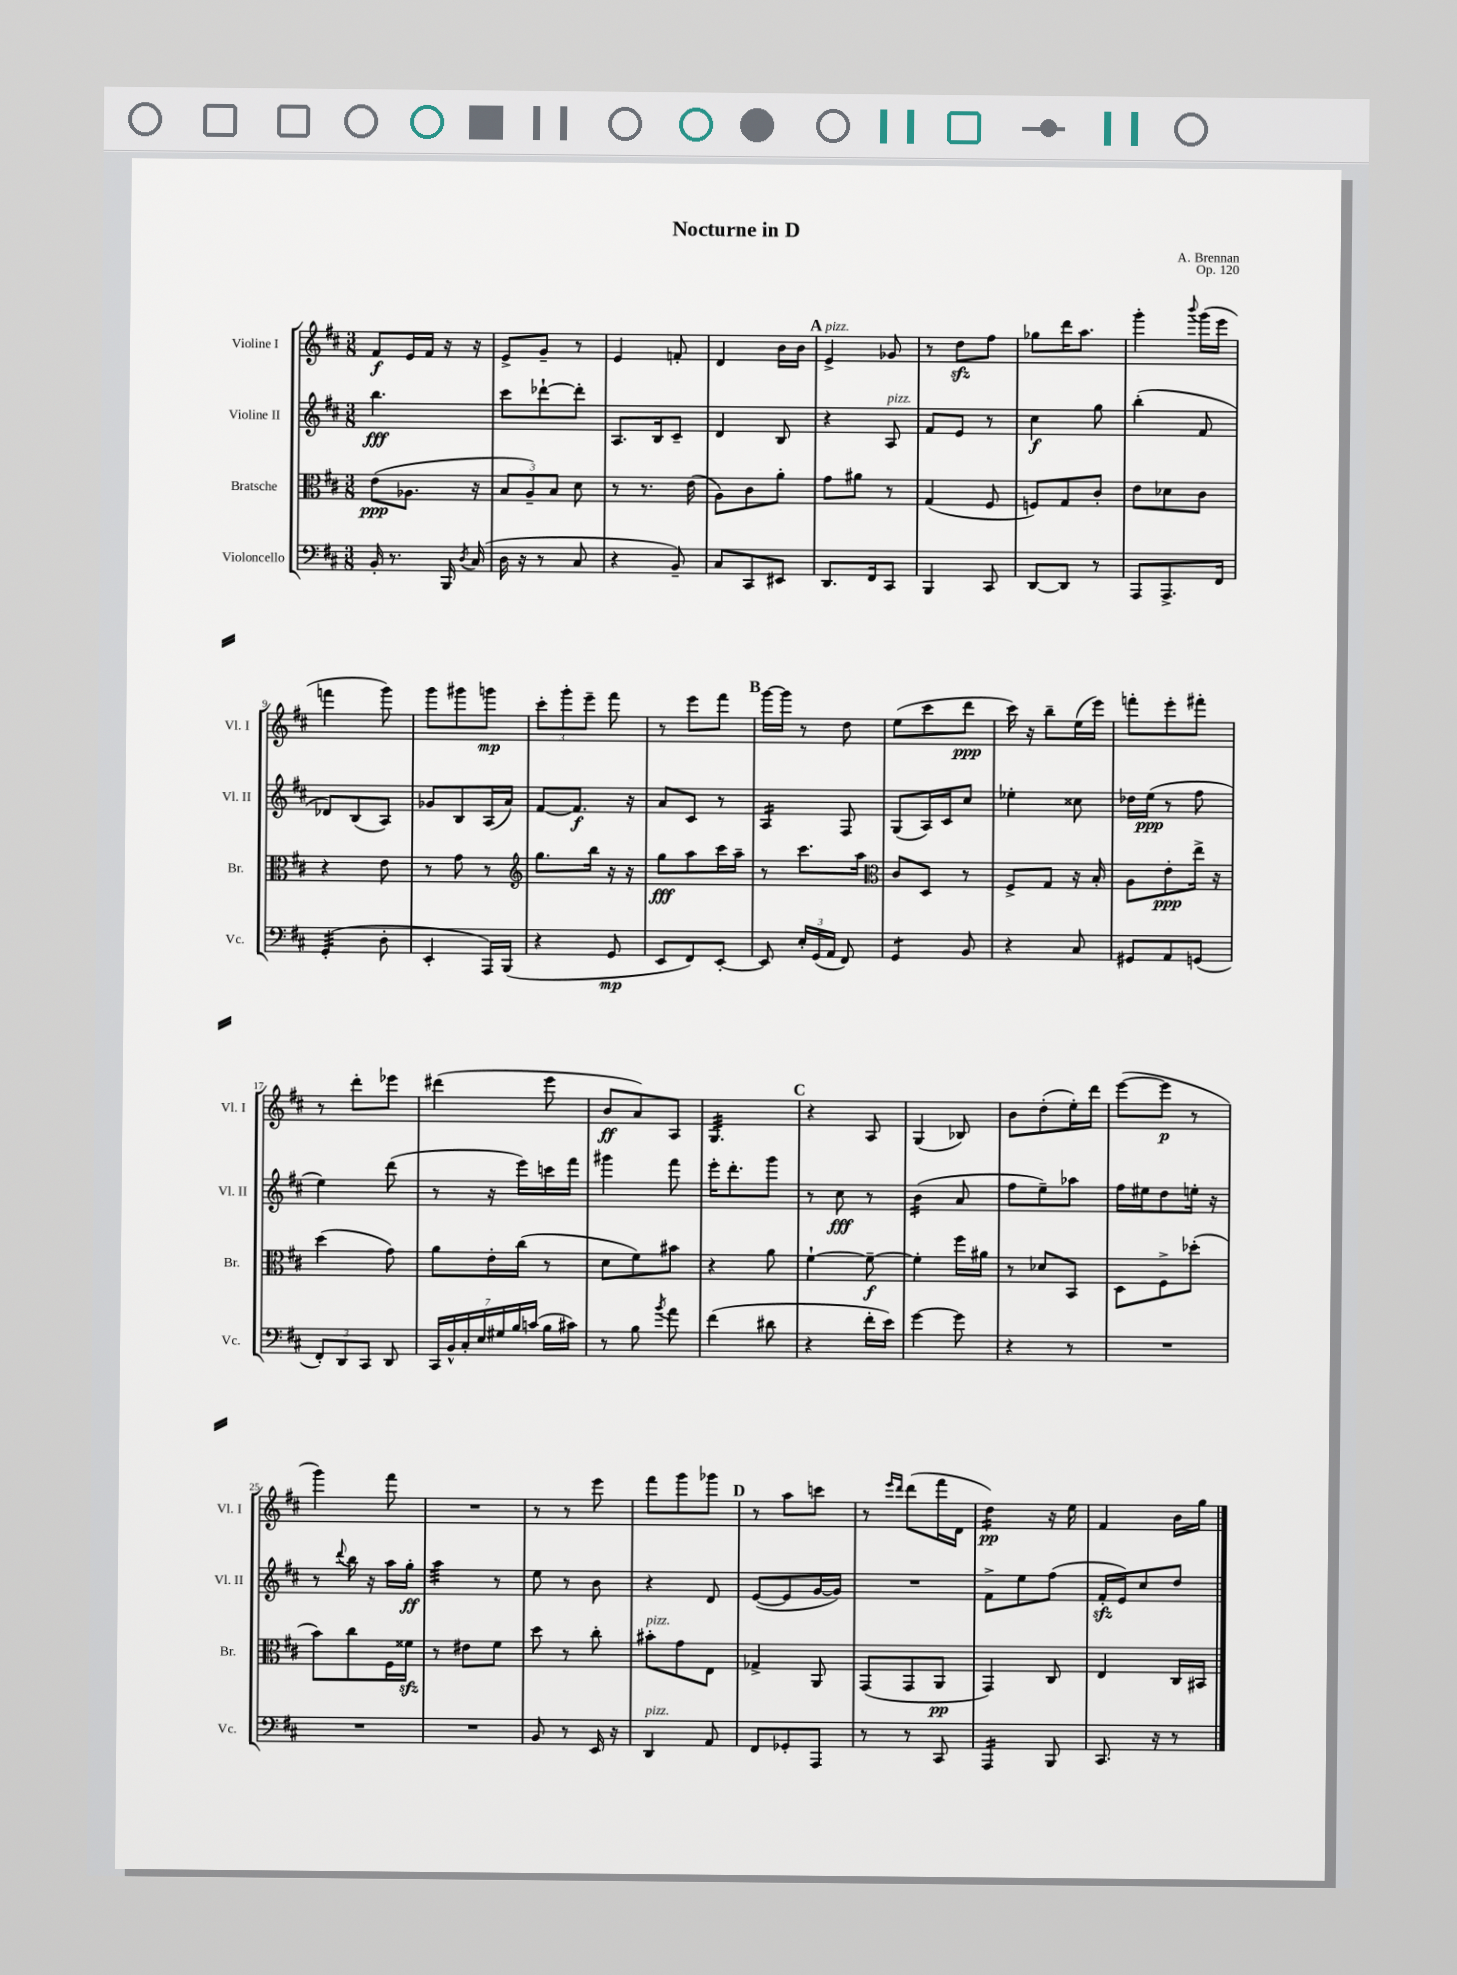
\header { title = "Nocturne in D" composer = "A. Brennan" opus = "Op. 120" }
<<
\new StaffGroup <<
\new Staff = "s0" \with { instrumentName = "Violine I" shortInstrumentName = "Vl. I" } {
    \clef treble \key d \major \numericTimeSignature \time 3/8
    \autoBeamOff fis'8[\f e'16 fis'16] r16 r16 |
    e'8[-> g'8]-- r8 |
    e'4 f'8-. |
    d'4 b'16[ b'16] |
    \mark \markup { \bold "A" } e'4->^\markup { \italic "pizz." } ges'8 |
    r8 d''8[\sfz fis''8] |
    ges''8[ d'''16 a''8.] |
    g'''4-. \appoggiatura { b'''8 } g'''16[( e'''16] |
    f'''4 g'''8) |
    g'''8[ gis'''8 g'''8]\mp |
    \tuplet 3/2 { cis'''8[-. g'''8-. e'''8]-- } fis'''8 |
    r8 e'''8[ fis'''8] |
    \mark \markup { \bold "B" } g'''16[~ g'''16] r8 d''8 |
    e''8[( cis'''8 d'''8]\ppp |
    cis'''16) r16 b''8[-- e''16( e'''16]) |
    f'''8[-. e'''8-. fis'''8]-. |
    r8 d'''8[-. ees'''8] |
    dis'''4( e'''8 |
    b'8[\ff a'8) a8] |
    g4.:32 |
    \mark \markup { \bold "C" } r4 a8 |
    g4( bes8) |
    b'8[ d''8-.( e''16-.) d'''16] |
    e'''8[~( e'''8]\p r8 |
    g'''4) fis'''8 |
    R4. |
    r8 r8 e'''8 |
    fis'''8[ g'''8 ges'''8] |
    \mark \markup { \bold "D" } r8 a''8[ c'''8] |
    r8 \grace { e'''16[ d'''16] } d'''8[( fis'''16 d'16] |
    d''4:16\pp) r16 e''16 |
    fis'4 b'16[ g''16] \bar "|." |
}
\new Staff = "s1" \with { instrumentName = "Violine II" shortInstrumentName = "Vl. II" } {
    \clef treble \key d \major \numericTimeSignature \time 3/8
    \autoBeamOff b''4.\fff |
    cis'''8[ des'''8~-! des'''8]-. |
    a8.[ b16 cis'8]-- |
    d'4 b8 |
    \mark \markup { \bold "A" } r4 a8^\markup { \italic "pizz." } |
    fis'8[ e'8] r8 |
    cis''4\f g''8 |
    b''4-.( fis'8 |
    des'8[) b8( a8]) |
    ges'8[ b8 a16( a'16]) |
    fis'8[~ fis'8.]\f r16 |
    a'8[ cis'8] r8 |
    \mark \markup { \bold "B" } a4:16 fis8 |
    g8[( a16) cis'16 cis''8] |
    ees''4-. cisis''8 |
    des''16[ e''16]\ppp( r8 fis''8 |
    e''4) d'''8( |
    r8 r16 e'''16[) c'''16 fis'''16] |
    gis'''4 fis'''8 |
    e'''16[-. d'''8.-. g'''8] |
    \mark \markup { \bold "C" } r8 cis''8\fff r8 |
    b'4:16( a'8 |
    fis''8[ e''8--) aes''8] |
    fis''16[ eis''16 d''8 e''16]-. r16 |
    r8 \appoggiatura { d'''8 } b''16 r16 a''16[ g''16]-.\ff |
    a''4:32 r8 |
    e''8 r8 b'8 |
    r4 d'8 |
    \mark \markup { \bold "D" } e'8[~( e'8 g'16~ g'16]) |
    R4. |
    fis'8[-> e''8 fis''8]( |
    fis'16[-.\sfz e'16) cis''8 d''8] \bar "|." |
}
\new Staff = "s2" \with { instrumentName = "Bratsche" shortInstrumentName = "Br." } {
    \clef alto \key d \major \numericTimeSignature \time 3/8
    \autoBeamOff e'8[\ppp( aes8.] r16 |
    \tuplet 3/2 { b8[ a8--) b8] } d'8 |
    r8 r8. e'16( |
    a8[) cis'8 a'8]-. |
    \mark \markup { \bold "A" } g'8[ ais'8] r8 |
    g4( fis8 |
    f8[) g8 cis'8]-. |
    e'8[ des'8 cis'8] |
    r4 e'8 |
    r8 g'8 r8 |
    \clef treble g''8.[ b''16] r16 r16 |
    g''8[\fff a''8 cis'''16 a''16]-- |
    \mark \markup { \bold "B" } r8 cis'''8.[ a''16] |
    \clef alto cis'8[ d8] r8 |
    fis8[-> g8] r16 b16-. |
    a8[ e'8-.\ppp e''16]-> r16 |
    d''4( g'8) |
    a'8[ e'16-. cis''16]( r8 |
    d'8[ fis'8) bis'8] |
    r4 a'8 |
    \mark \markup { \bold "C" } fis'4~-! fis'8~--\f |
    fis'4-. fis''16[ ais'16] |
    r8 des'8[ b,8] |
    d8[ fis8-> des''8]-.( |
    b'8[) cis''8 fis16 fisis'16]\sfz |
    r8 eis'8[ fis'8] |
    d''8 r8 cis''8-. |
    bis'8[-.^\markup { \italic "pizz." } g'8 e8] |
    \mark \markup { \bold "D" } ges4-> a,8 |
    g,8[( g,8 a,8]\pp |
    g,4) cis8 |
    e4 cis16[ bis,16] \bar "|." |
}
\new Staff = "s3" \with { instrumentName = "Violoncello" shortInstrumentName = "Vc." } {
    \clef bass \key d \major \numericTimeSignature \time 3/8
    \autoBeamOff b,16-. r8. b,,16 \acciaccatura { d8 } cis16( |
    d16 r16 r8 cis8 |
    r4 b,8--) |
    cis8[ cis,8 eis,8] |
    \mark \markup { \bold "A" } d,8.[ fis,16 cis,8] |
    b,,4 cis,8 |
    d,8[~ d,8] r8 |
    a,,8[ a,,8.-> fis,16] |
    g,4:32-.( d8-. |
    e,4-. a,,16[) b,,16]( |
    r4 g,8\mp |
    e,8[ fis,8) e,8]~-. |
    \mark \markup { \bold "B" } e,8 \tuplet 3/2 { e16[-. g,16( a,16] } fis,8) |
    g,4:8 b,8 |
    r4 cis8 |
    gis,8[ a,8 g,8]( |
    \tuplet 3/2 { fis,8[-.) d,8 cis,8] } d,8 |
    \tuplet 7/4 { cis,16[ b,16-^ cis16-. e16 gis16 b16 c'16]( } b16[ cis'16]) |
    r8 b8 \acciaccatura { b'8 } a'8 |
    fis'4( dis'8 |
    \mark \markup { \bold "C" } r4 fis'16[-. e'16]) |
    g'4~ g'8 |
    r4 r8 |
    R4. |
    R4. |
    R4. |
    b,8 r8 e,16 r16 |
    d,4^\markup { \italic "pizz." } a,8 |
    \mark \markup { \bold "D" } fis,8[ ges,8-. a,,8] |
    r8 r8 cis,8 |
    a,,4:16 b,,8 |
    cis,8. r16 r8 \bar "|." |
}
>>
>>
